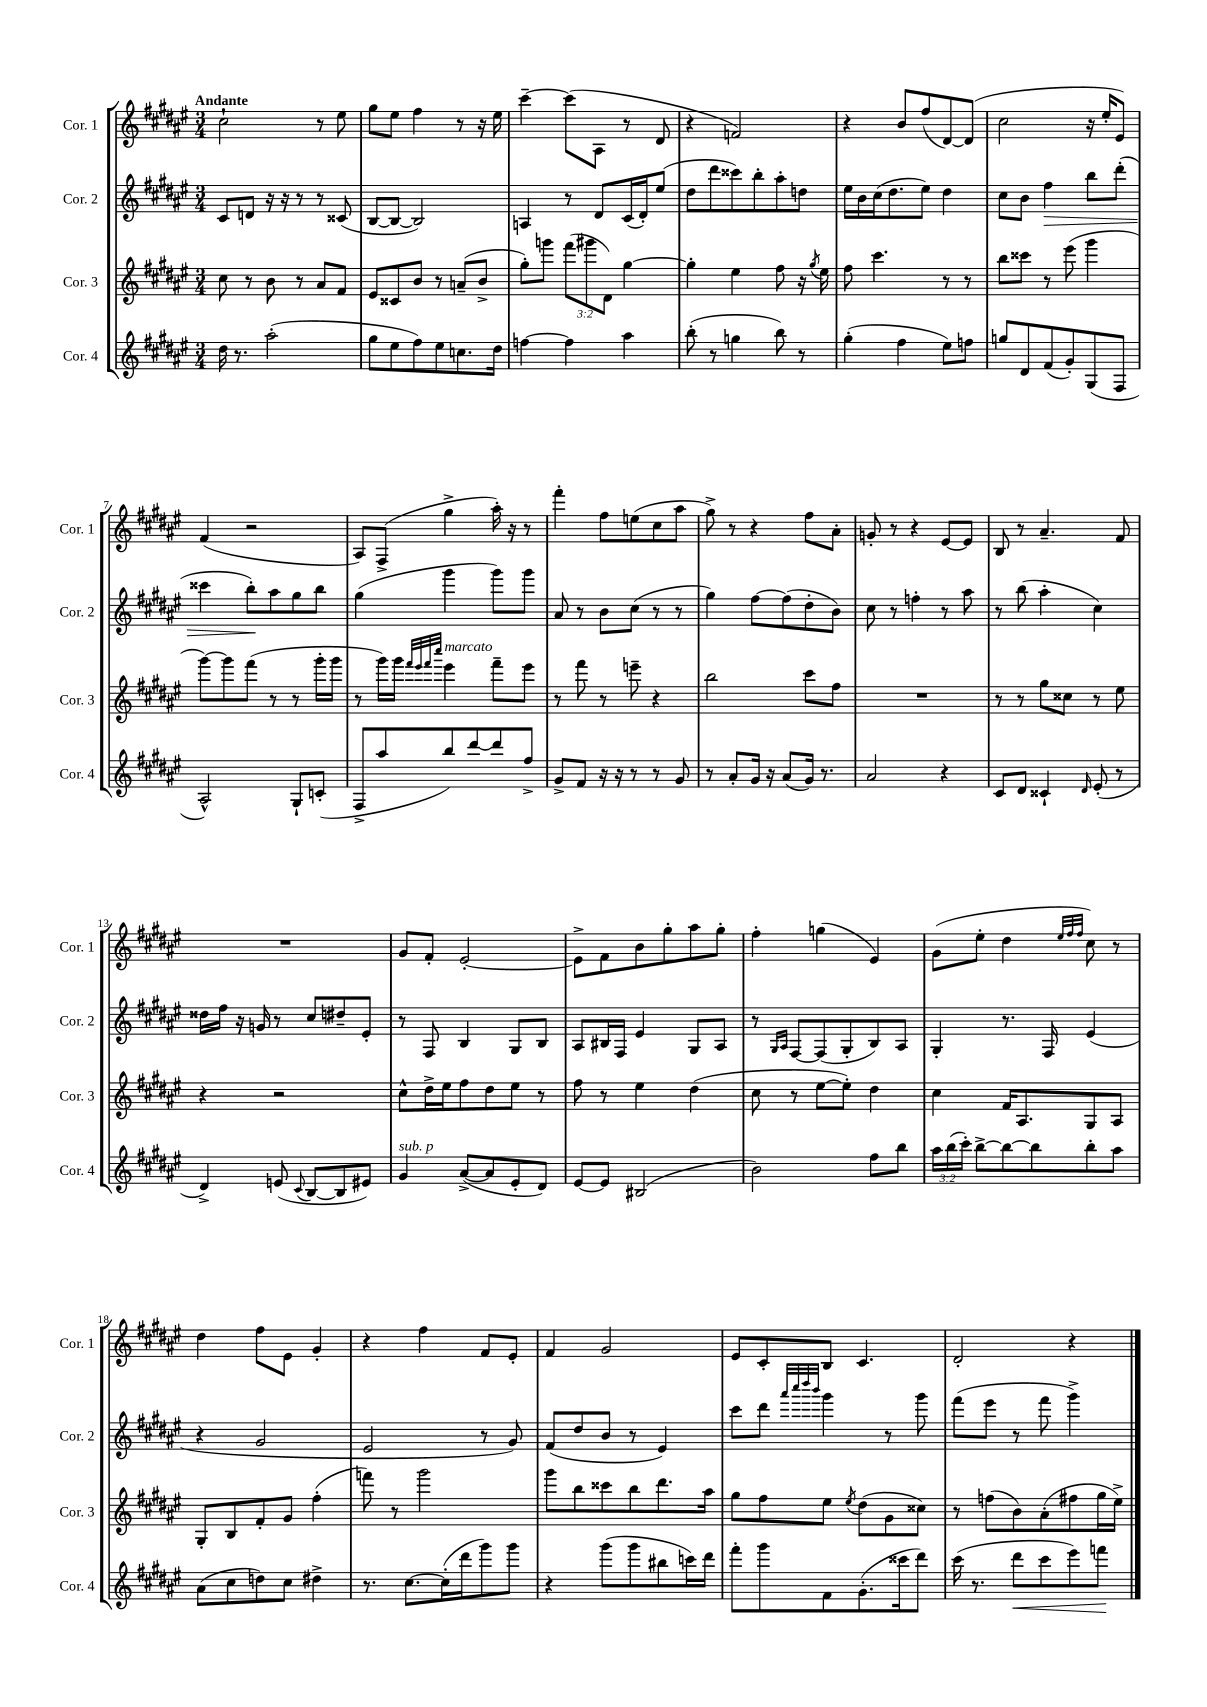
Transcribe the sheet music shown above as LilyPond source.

<<
\new StaffGroup <<
\new Staff = "s0" \with { instrumentName = "Cor. 1" shortInstrumentName = "Cor. 1" } {
    \clef treble \key fis \major \numericTimeSignature \time 3/4 \tempo "Andante"
    \autoBeamOff cis''2-! r8 eis''8 |
    gis''8[ eis''8] fis''4 r8 r16 eis''16 |
    cis'''4~-- cis'''8[( ais8] r8 dis'8 |
    r4 f'2) |
    r4 b'8[ fis''8( dis'8~) dis'8]( |
    cis''2 r16 eis''16[-. eis'8]) |
    fis'4( r2 |
    ais8[) fis8]->( gis''4-> ais''16-.) r16 r8 |
    fis'''4-. fis''8[ e''8( cis''8 ais''8] |
    gis''8->) r8 r4 fis''8[ ais'8]-. |
    g'8-. r8 r4 eis'8[~ eis'8] |
    b8 r8 ais'4.-- fis'8 |
    R2. |
    gis'8[ fis'8]-. eis'2~-. |
    eis'8[-> fis'8 b'8 gis''8-. ais''8 gis''8]-. |
    fis''4-. g''4( eis'4) |
    gis'8[( eis''8]-. dis''4 \grace { eis''32[ fis''32 fis''32] } cis''8) r8 |
    dis''4 fis''8[ eis'8] gis'4-. |
    r4 fis''4 fis'8[ eis'8]-. |
    fis'4 gis'2 |
    eis'8[ cis'8-. b8] cis'4. |
    dis'2-. r4 \bar "|." |
}
\new Staff = "s1" \with { instrumentName = "Cor. 2" shortInstrumentName = "Cor. 2" } {
    \clef treble \key fis \major \numericTimeSignature \time 3/4
    \autoBeamOff cis'8[ d'8] r16 r16 r8 r8 cisis'8( |
    b8[~ b8]~ b2) |
    a4 r8 dis'8[ cis'16( dis'16-.) eis''8]( |
    dis''8[ dis'''8 cisis'''8) b''8-. ais''8-. d''8] |
    eis''16[ b'16 cis''16( dis''8. eis''8]) dis''4 |
    cis''8[ b'8] fis''4\> b''8[ dis'''8]-.( |
    cisis'''4 b''8[-.\!) ais''8 gis''8 b''8] |
    gis''4( gis'''4 gis'''8[) gis'''8] |
    ais'8 r8 b'8[ cis''8]( r8 r8 |
    gis''4) fis''8[~ fis''8( dis''8-. b'8]) |
    cis''8 r8 f''4-. r8 ais''8 |
    r8 b''8( ais''4-. cis''4) |
    disis''16[ fis''16] r16 g'16 r8 cis''8[ dis''8-- eis'8]-. |
    r8 fis8 b4 gis8[ b8] |
    ais8[ bis16 fis16] eis'4 gis8[ ais8] |
    r8 \grace { gis16[ ais16] } fis8[~ fis8( gis8-. b8) ais8] |
    gis4-. r8. fis16 eis'4( |
    r4 gis'2 |
    eis'2 r8 gis'8) |
    fis'8[( dis''8 b'8] r8 eis'4) |
    cis'''8[ dis'''8] \grace { ais'''32[ cis''''32 dis''''32 b'''32] } gis'''4 r8 gis'''8 |
    fis'''8[( eis'''8] r8 fis'''8 gis'''4->) \bar "|." |
}
\new Staff = "s2" \with { instrumentName = "Cor. 3" shortInstrumentName = "Cor. 3" } {
    \clef treble \key fis \major \numericTimeSignature \time 3/4 \override Staff.TupletNumber.text = #tuplet-number::calc-fraction-text
    \autoBeamOff cis''8 r8 b'8 r8 ais'8[ fis'8] |
    eis'8[ cisis'8 b'8] r8 a'8[--( b'8]-> |
    gis''8[-.) g'''8] \tuplet 3/2 { fis'''8[( gis'''8 dis'8]) } gis''4~ |
    gis''4-. eis''4 fis''8 r16 \acciaccatura { gis''8 } eis''16 |
    fis''8 cis'''4. r8 r8 |
    b''8[ cisis'''8] r8 eis'''8( gis'''4 |
    gis'''8[~) gis'''8 fis'''8]( r8 r8 gis'''16[-. gis'''16] |
    r8 gis'''16[) gis'''16] \grace { fis'''32[ eis'''32 fis'''32 cis''''32] } eis'''4^\markup { \italic "marcato" } fis'''8[-- eis'''8] |
    r8 fis'''8 r8 e'''8-- r4 |
    b''2 cis'''8[ fis''8] |
    R2. |
    r8 r8 gis''8[ cisis''8] r8 eis''8 |
    r4 r2 |
    cis''8[-^ dis''16-> eis''16 fis''8 dis''8 eis''8] r8 |
    fis''8 r8 eis''4 dis''4( |
    cis''8 r8 eis''8[~ eis''8]-.) dis''4 |
    cis''4 fis'16[ ais8. gis8 ais8] |
    gis8[-. b8 fis'8-. gis'8] fis''4-.( |
    f'''8) r8 gis'''2 |
    gis'''8[ b''8 cisis'''8 b''8 dis'''8. ais''16] |
    gis''8[ fis''8 eis''8] \acciaccatura { eis''8 } dis''8[( gis'8 cisis''8]) |
    r8 f''8[( b'8) ais'8-.( fis''8 gis''16 eis''16]->) \bar "|." |
}
\new Staff = "s3" \with { instrumentName = "Cor. 4" shortInstrumentName = "Cor. 4" } {
    \clef treble \key fis \major \numericTimeSignature \time 3/4 \override Staff.TupletNumber.text = #tuplet-number::calc-fraction-text
    \autoBeamOff dis''16 r8. ais''2-.( |
    gis''8[ eis''8 fis''8) eis''8 c''8. dis''16] |
    f''4~ f''4 ais''4 |
    b''8-.( r8 g''4 b''8) r8 |
    gis''4-.( fis''4 eis''8[) f''8] |
    g''8[ dis'8 fis'8( gis'8-.) gis8( fis8] |
    ais2-^) gis8[-! c'8]-.( |
    fis8[-> ais''8 b''8) dis'''8~ dis'''8 fis''8]-> |
    gis'8[-> fis'8] r16 r16 r8 r8 gis'8 |
    r8 ais'8[-. gis'16] r16 ais'8[( gis'16]) r8. |
    ais'2 r4 |
    cis'8[ dis'8] cisis'4-! \grace { dis'16 } eis'8-.( r8 |
    dis'4->) e'8( \appoggiatura { cis'8 } b8[~ b8 eis'8]) |
    gis'4^\markup { \italic "sub. p" } ais'8[~->( ais'8 eis'8-. dis'8]) |
    eis'8[~ eis'8] bis2( |
    b'2) fis''8[ b''8] |
    \tuplet 3/2 { ais''16[ b''16( cis'''16]-.) } b''8[~-> b''8~ b''8 b''8-. ais''8] |
    ais'8[( cis''8 d''8) cis''8] dis''4-> |
    r8. cis''8.[~ cis''16-.( dis'''16 gis'''8) gis'''8] |
    r4 gis'''8[( gis'''8 bis''8 c'''16) dis'''16] |
    fis'''8[-. gis'''8 fis'8 gis'8.-.( cisis'''16 dis'''8]) |
    cis'''16( r8. dis'''8[\< cis'''8 eis'''8) f'''8]\! \bar "|." |
}
>>
>>
